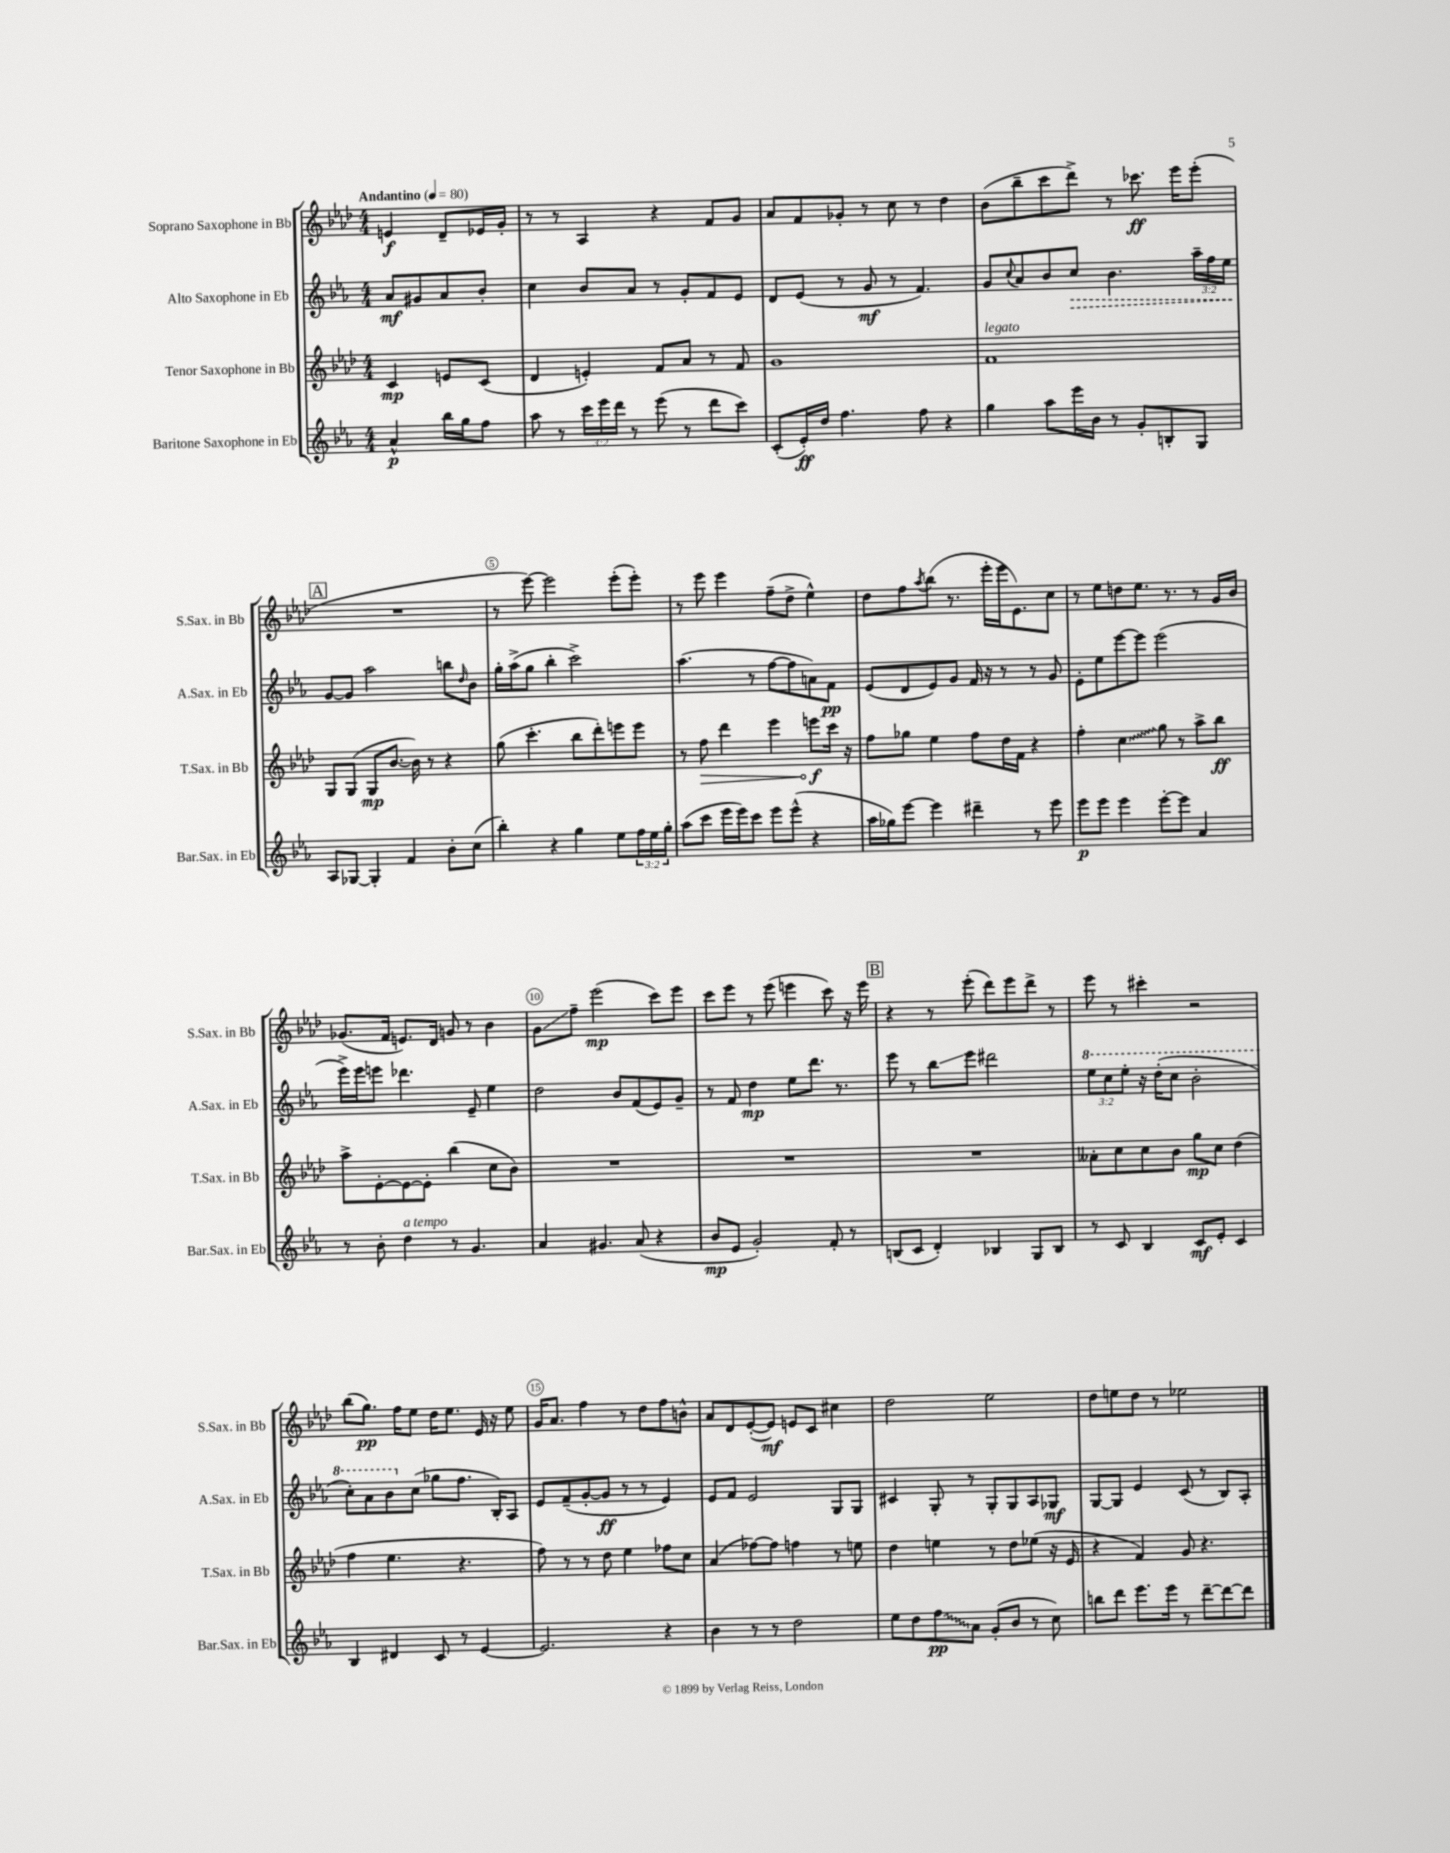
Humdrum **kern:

**kern	**kern	**kern	**kern
*staff4	*staff3	*staff2	*staff1
*clefG2	*clefG2	*clefG2	*clefG2
*k[b-e-a-]	*k[b-e-a-d-]	*k[b-e-a-]	*k[b-e-a-d-]
*M4/4	*M4/4	*M4/4	*M4/4
*MM80	*MM80	*MM80	*MM80
4a-^^	4c	8a-	4e
.	.	8g#	.
16bb-	8e	8a-	8d-~
16gg	.	.	.
8ff	(8c	8b-'	16e-
.	.	.	16g'
=	=	=	=
8aa-	4d-	4cc	8r
8r	.	.	8r
24ccc	4e')	8b-	4A-
24eee-	.	.	.
24ddd	.	.	.
8r	.	8a-	.
(8eee-	8f	8r	4r
8r	8a-	8g'	.
8ddd	8r	8f	8f
8ccc)	8f	8e-	8g
=	=	=	=
(8c'	1g	8d	8a-
16e-')	.	(8e-	8f
16dd	.	.	.
4.ff	.	8r	8g-'
.	.	8g	8r
.	.	8r	8cc
8ff	.	4.f)	8r
4r	.	.	4dd-
=	=	=	=
4gg	1f	8g	(8b-
.	.	8qqcc	.
.	.	8a-	8bb-~
8aa-	.	8b-	8ccc
16eee-	.	8cc	8ddd-^)
16b-	.	.	.
8r	.	4.b-	8r
8g'	.	.	8.ccc-
8B'	.	.	.
.	.	.	16eee-
8G	.	24aa-~	(8eee-'
.	.	24ff	.
.	.	24ee-	.
=	=	=	=
8A-	8G	[8g	1r
[8G-	(8G	8g]	.
4G-']	8G	2aa-	.
.	[8.b-	.	.
4f	.	.	.
.	16b-])	.	.
.	8r	.	.
8b-'	4r	8bb	.
.	.	16qqdd	.
(8cc	.	8b-	.
=	=	=	=
4bb-')	(8gg	16gg'	8r
.	.	(16aa-^	.
.	4.ccc'	8gg	[8eee-)
4r	.	4bb-'	2eee-]
4gg	8bb-	2ccc^)	.
.	8ddd-')	.	.
8ee-	8eee	.	(8eee-'
24ff	8eee	.	8eee-')
24ee-	.	.	.
24gg'	.	.	.
=	=	=	=
(8aa-	8r	(4.aa-	8r
8ccc	8ff	.	8eee-
16eee-	4ddd-	.	4eee-
16eee-)	.	.	.
8ccc	.	8r	.
8eee-	4eee-	[8ff	(8ff~
(8eee-^^	.	8ff]	8dd-^
4r	8eee	8a)	4ee-^^)
.	16ccc	8f	.
.	16r	.	.
=	=	=	=
16aa-	8ff	(8e-	8dd-
16gg-)	.	.	.
[8eee-	8gg-	8d	8ff
.	.	.	8qaa-
4eee-]	4ee-	8e-)	(8bb-
.	.	8g	8.r
4ddd#~	8ff	16f	.
.	.	16r	16eee-'
.	16dd-	8r	16eee-
.	16f	.	8.e-)
8r	4r	8r	.
8eee-	.	8g	8cc
=	=	=	=
8eee-	4ff'	8e-'	8r
8eee-	.	8ee-	8ee-
4eee-	4cc	[8eee-	8dd
.	.	8eee-]	8.ee-
[8eee-'	8gg	(2eee-	.
.	.	.	8.r
8eee-]	8r	.	.
4a-	8aa-^	.	8r
.	8bb-	.	16g
.	.	.	16b-
=	=	=	=
8r	8aa-^	16eee-^)	(8.g-
.	.	16eee-	.
8b-'	[8e-'	8eee	.
.	.	.	16f
4dd	8e-_	4.ddd-	8.e)
.	8e-']	.	.
.	.	.	16d-
8r	(4bb-	.	8g
4.g	.	8e-~	8r
.	8cc	4ee-	4b-
.	8b-)	.	.
=	=	=	=
4a-	1r	2dd	8g
.	.	.	8ff~
4.g#	.	.	(2eee-
.	.	8b-	.
(8a-	.	(8f	.
4r	.	8e-)	8ccc)
.	.	8g~	8eee-
=	=	=	=
8b-	1r	8r	8ccc
8e-	.	8f	8eee-
2g')	.	4dd	8r
.	.	.	(8eee-
.	.	8ee-	4eee
.	.	8.ddd	.
8f'	.	.	8ccc)
.	.	8.r	.
8r	.	.	16r
.	.	.	16eee
=	=	=	=
(8B	1r	8eee-	4r
8c	.	8r	.
4d')	.	8bb-	8r
.	.	8eee-	(8eee-'
4B-	.	2ddd#	8ddd-)
.	.	.	8eee-
8G	.	.	8ddd-^
8B-	.	.	8r
=	=	=	=
8r	8a--'	12eee-	8eee-
.	.	12ccc	.
8c	8cc	.	8r
.	.	12eee-'	.
4B-	8cc	16r	4ccc#'
.	.	(16ddd'	.
.	8b-	8ccc	.
8c	8gg	2bb-'	2r
8e-'	8cc	.	.
4c	(4dd-	.	.
=	=	=	=
4B-	4ff	8ccc')	(8bb-
.	.	8aa-	8.gg)
4d#	4.ee-	8bb-	.
.	.	.	16ff
.	.	(8cc	8ee-
8c	.	8gg-	16dd-
.	.	.	8.ee-
8r	4.r	8.ff	.
[4e-	.	.	16e-
.	.	16B-')	16r
.	.	8A-	8ee-
=	=	=	=
2.e-]	8ff)	8e-	16g
.	.	.	8.a-
.	8r	(8f~	.
.	8r	[8g'	4ff
.	8dd-	8g]	.
.	4ee-	8r	8r
.	.	8r	8dd-
4r	8ff-	4e-)	8ff
.	8cc	.	8b^^
=	=	=	=
4b-	(4a-	8e-	8a-
.	.	8f	8d-
8r	[8ff-)	2e-	([8e-'
8r	8ff-]	.	8e-])
2dd	4ff	.	8e
.	.	.	8c
.	8r	8G	4cc#
.	8ee	8G	.
=	=	=	=
8ee-	4dd-	4c#	2dd-
8dd	.	.	.
8ff	4ee	8G'	.
8a-	.	8r	.
(8g'	8r	8G'	2ee-
8b-	8dd-	8G	.
8r	(8ee-	8A-	.
8cc)	16r	8G-	.
.	16e-	.	.
=	=	=	=
8bb	4r	[8G	8dd-
8ddd	.	8G]	8ee
8.eee-	4f)	4e-	8dd-
.	.	.	8r
16eee-	.	.	.
8r	8g	(8c	2ee-
[8ddd~	4.r	8r	.
8ddd_	.	8B-)	.
8ddd]	.	8A-'	.
==	==	==	==
*-	*-	*-	*-
